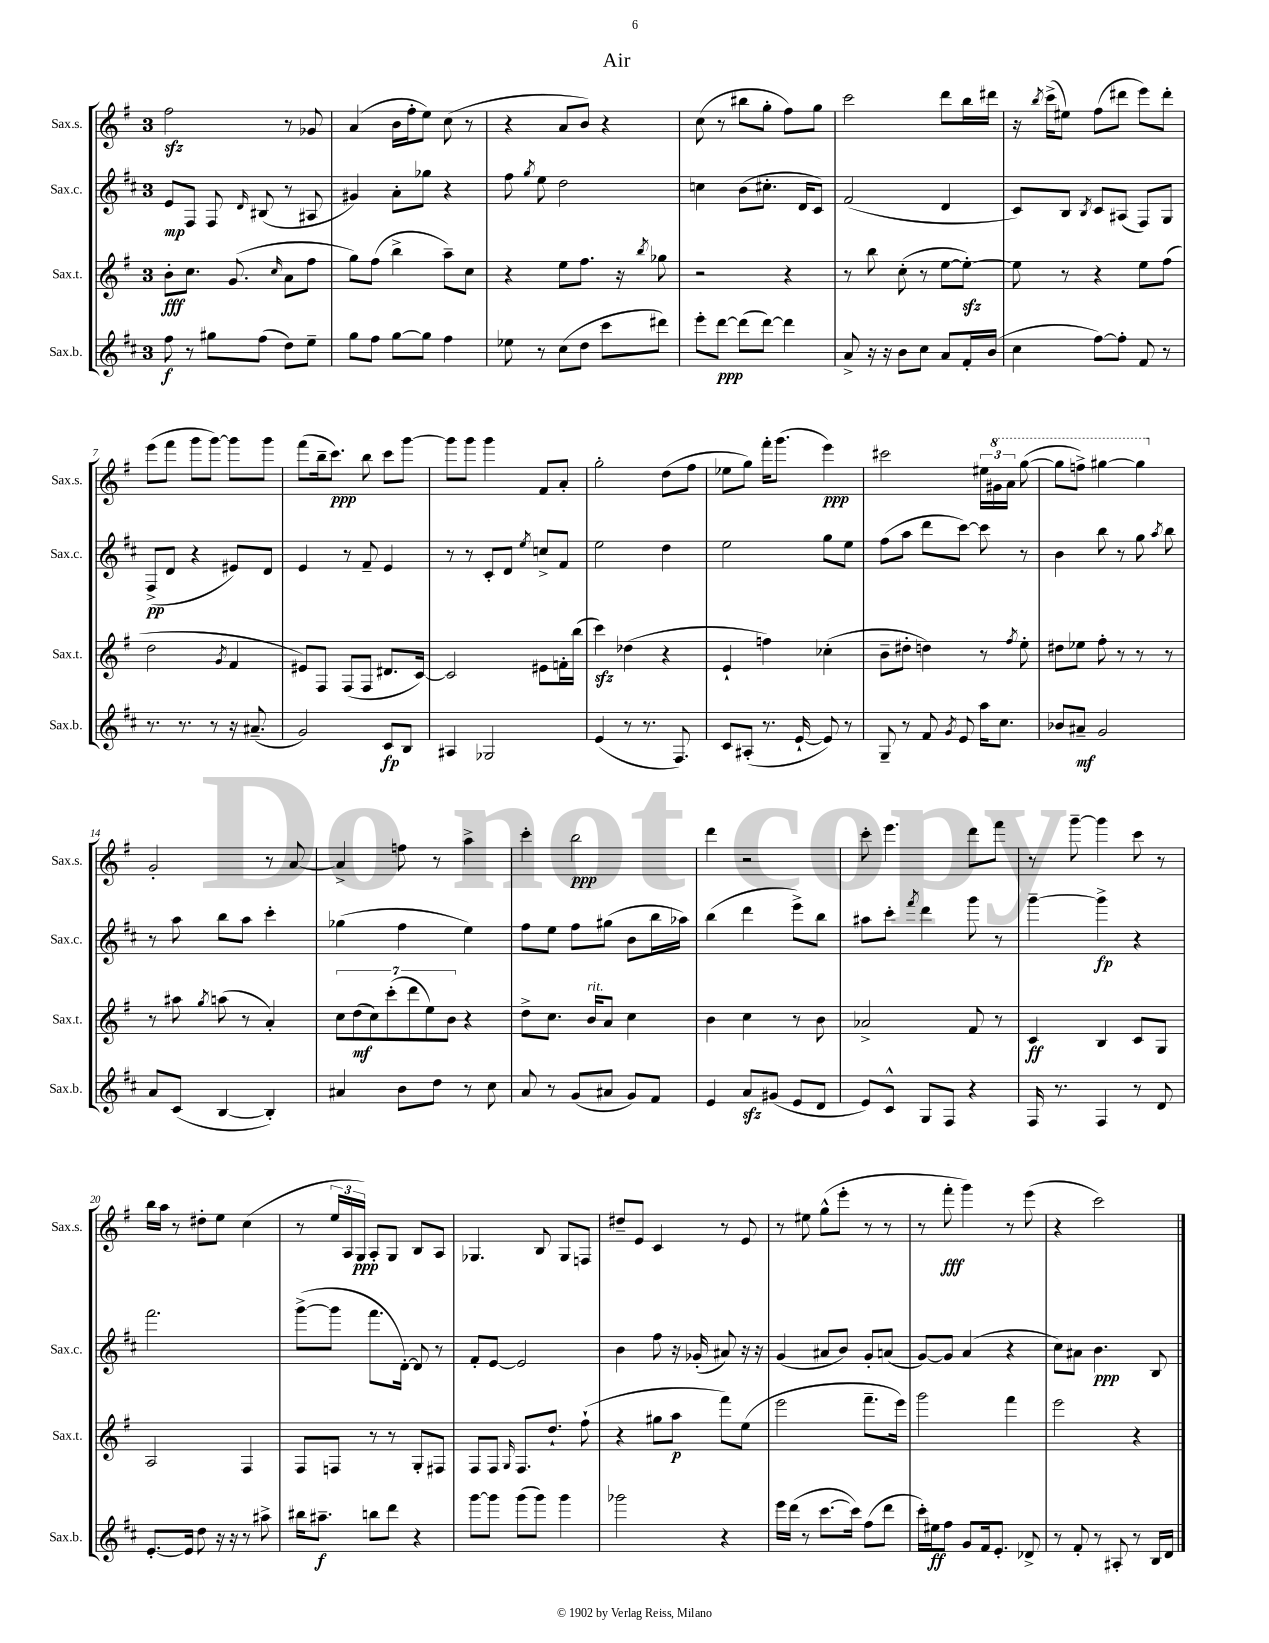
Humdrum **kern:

**kern	**dynam	**kern	**dynam	**kern	**dynam	**kern	**dynam
*part4	*part4	*part3	*part3	*part2	*part2	*part1	*part1
*staff4	*staff4	*staff3	*staff3	*staff2	*staff2	*staff1	*staff1
*I"Sax.b.	*	*I"Sax.t.	*	*I"Sax.c.	*	*I"Sax.s.	*
*I'Sax.b.	*	*I'Sax.t.	*	*I'Sax.c.	*	*I'Sax.s.	*
*clefG2	*	*clefG2	*	*clefG2	*	*clefG2	*
*k[f#c#]	*	*k[f#]	*	*k[f#c#]	*	*k[f#]	*
*M3/4	*	*M3/4	*	*M3/4	*	*M3/4	*
=1	=1	=1	=1	=1	=1	=1	=1
8ff#\	f	8b'\L	fff	8e/L	mp	2ff#zz\	.
8r	.	8.cc\J	.	8F#/J	.	.	.
8gg#X\L	.	.	.	8F#/	.	.	.
.	.	(8.g/	.	.	.	.	.
.	.	.	.	16qqd/	.	.	.
(8ff#\J	.	.	.	(8B#X/	.	.	.
.	.	16qqcc/	.	.	.	.	.
8dd\L)	.	8a\L	.	8r	.	8r	.
8ee~\J	.	8ff#\J	.	8A#X/	.	8g-X/	.
=2	=2	=2	=2	=2	=2	=2	=2
8gg\L	.	8gg\L)	.	4g#X/)	.	(4a/	.
8ff#\J	.	(8ff#\J	.	.	.	.	.
[8gg\L	.	4bb^\	.	8a'\L	.	16b\LL	.
.	.	.	.	.	.	16ff#'\J	.
8gg\J]	.	.	.	8gg-X\J	.	8ee\J)	.
4ff#\	.	8aa~\L)	.	4r	.	(8cc\	.
.	.	8cc\J	.	.	.	8r	.
=3	=3	=3	=3	=3	=3	=3	=3
8ee-X\	.	4r	.	8ff#\	.	4r	.
.	.	.	.	8qgg/	.	.	.
8r	.	.	.	8ee\	.	.	.
(8cc#\L	.	8ee\L	.	2dd\	.	8a/L	.
8dd\J	.	8.ff#\J	.	.	.	8b/J)	.
8ccc#\L	.	.	.	.	.	4r	.
.	.	16r	.	.	.	.	.
.	.	8qbb/	.	.	.	.	.
8ddd#X\J)	.	8gg-X\	.	.	.	.	.
=4	=4	=4	=4	=4	=4	=4	=4
8eee'\L	.	2r	.	4ccn\	.	(8cc\	.
[8ddd\J	ppp	.	.	.	.	8r	.
(8ddd\L]	.	.	.	(8b\L	.	8bb#X\L	.
[8ddd\J)	.	.	.	8.cc#X'\J	.	8gg'\J	.
4ddd\]	.	4r	.	.	.	8ff#\L)	.
.	.	.	.	16d/KL	.	.	.
.	.	.	.	8c#/J)	.	8gg\J	.
=5	=5	=5	=5	=5	=5	=5	=5
8a^/	.	8r	.	(2f#/	.	2ccc\	.
16r	.	8bb\	.	.	.	.	.
16r	.	.	.	.	.	.	.
8b\L	.	(8cc'\	.	.	.	.	.
8cc#\J	.	8r	.	.	.	.	.
8a/L	.	[8ee\L	.	4d/	.	8ddd\L	.
16f#'/L	.	8eezz'\J_)	.	.	.	16bb\L	.
(16b/JJ	.	.	.	.	.	16ddd#X\JJ	.
=6	=6	=6	=6	=6	=6	=6	=6
4cc#\	.	8ee\]	.	8c#/L)	.	16r	.
.	.	.	.	.	.	8qbb/	.
.	.	.	.	.	.	(16ccc^\KL	.
.	.	8r	.	8B/J	.	8ee#X\J)	.
.	.	.	.	8qB/	.	.	.
[8ff#\L)	.	4r	.	8c#/L	.	(8ff#\L	.
8ff#'\J]	.	.	.	(8A#X/J	.	8ddd#X\J	.
8f#/	.	8ee\L	.	8F#/L)	.	8eee\L)	.
8r	.	(8ff#\J	.	8G/J	.	8ddd#'\J	.
!!LO:LB:g=z
=7	=7	=7	=7	=7	=7	=7	=7
8.r	.	2dd\	.	(8F#^/L	pp	(8eee\L	.
.	.	.	.	8d/J	.	8fff#\J	.
8.r	.	.	.	.	.	.	.
.	.	.	.	4r	.	8ggg\L	.
8r	.	.	.	.	.	[8ggg\J)	.
.	.	8qg/	.	.	.	.	.
16r	.	4f#/	.	8e#X/L)	.	8ggg\L]	.
(8.a#X~/	.	.	.	.	.	.	.
.	.	.	.	8d/J	.	8ggg\J	.
=8	=8	=8	=8	=8	=8	=8	=8
2g/)	.	8e#X/L)	.	4e/	.	(8fff#\L	.
.	.	8F#/J	.	.	.	16bb~\k	.
.	.	.	.	.	.	8.ccc\J)	ppp
.	.	(8F#/L	.	8r	.	.	.
.	.	8F#/J	.	8f#~/	.	8bb\	.
8c#/L	fp	8.d#X/L	.	4e/	.	8ccc\L	.
8B/J	.	.	.	.	.	[8ggg\J	.
.	.	[16c/Jk)	.	.	.	.	.
=9	=9	=9	=9	=9	=9	=9	=9
4A#X/	.	2c/]	.	8r	.	8ggg\L]	.
.	.	.	.	8r	.	8ggg\J	.
2G-X/	.	.	.	8c#'/L	.	4ggg\	.
.	.	.	.	8d/J	.	.	.
.	.	.	.	8qee/	.	.	.
.	.	8e#X\L	.	8ccn^/L	.	8f#/L	.
.	.	16fn'\L	.	8f#/J	.	8a'/J	.
.	.	(16bb\JJ	.	.	.	.	.
=10	=10	=10	=10	=10	=10	=10	=10
(4e/	.	4ccczz\)	.	2ee\	.	2gg'\	.
8r	.	(4dd-X\	.	.	.	.	.
8.r	.	.	.	.	.	.	.
.	.	4r	.	4dd\	.	(8dd\L	.
8.F#/)	.	.	.	.	.	.	.
.	.	.	.	.	.	8ff#\J	.
=11	=11	=11	=11	=11	=11	=11	=11
8c#/L	.	4e`/	.	2ee\	.	8ee-X\L	.
(8A#X'/J	.	.	.	.	.	8gg\J)	.
8.r	.	4ffn\)	.	.	.	16fff#'\KL	.
.	.	.	.	.	.	(8.ggg\J	.
[16e`/	.	.	.	.	.	.	.
8e/])	.	(4cc-X'\	.	8gg\L	.	4eee\)	ppp
8r	.	.	.	8ee\J	.	.	.
=12	=12	=12	=12	=12	=12	=12	=12
8G~/	.	8b~\L	.	(8ff#\L	.	2ccc#X\	.
8r	.	8dd#X'\J	.	8aa\J	.	.	.
8f#/	.	4ddn\)	.	8ddd\L	.	.	.
8qg/	.	.	.	.	.	.	.
8e/	.	.	.	[8ccc#\J)	.	.	.
16aa\KL	.	8r	.	8ccc#\]	.	24ee#X\LL	.
*	*	*	*	*	*	*8va	*
.	.	.	.	.	.	24gg#X\	.
8.cc#\J	.	.	.	.	.	.	.
.	.	.	.	.	.	24aa\JJ	.
.	.	8qff#/	.	.	.	.	.
.	.	8ee'\	.	8r	.	([8ggg\	.
=13	=13	=13	=13	=13	=13	=13	=13
8b-X/L	.	8dd#X\L	.	4b\	.	8ggg\L]	.
8a#X~/J	mf	8ee-X\J	.	.	.	8fffn^\J)	.
2g/	.	8ff#'\	.	8bb\	.	[4ggg#X\	.
.	.	8r	.	8r	.	.	.
.	.	8r	.	8gg\	.	4ggg#\]	.
.	.	.	.	8qaa/	.	.	.
.	.	8r	.	8bb\	.	.	.
!!LO:LB:g=z
=14	=14	=14	=14	=14	=14	=14	=14
*	*	*	*	*	*	*X8va	*
8a/L	.	8r	.	8r	.	2g'/	.
(8c#/J	.	8aa#X\	.	8aa\	.	.	.
.	.	8qgg/	.	.	.	.	.
[4B/	.	(8aan\	.	8bb\L	.	.	.
.	.	8r	.	8aa\J	.	.	.
4B'/])	.	4a'/)	.	4ccc#'\	.	8r	.
.	.	.	.	.	.	[8a/	.
=15	=15	=15	=15	=15	=15	=15	=15
4a#X/	.	14cc\L	.	(4gg-X\	.	4a^/]	.
.	.	(14dd\	mf	.	.	.	.
.	.	14cc\)	.	.	.	.	.
.	.	(14ccc'\	.	.	.	.	.
8b\L	.	.	.	4ff#\	.	8ffn\	.
.	.	14ddd\	.	.	.	.	.
.	.	14ee\)	.	.	.	.	.
8dd\J	.	.	.	.	.	8r	.
.	.	14b\J	.	.	.	.	.
8r	.	4r	.	4ee\)	.	4aa^\	.
8cc#\	.	.	.	.	.	.	.
=16	=16	=16	=16	=16	=16	=16	=16
8a/	.	8dd^\L	.	8ff#\L	.	4ccc'\	.
8r	.	8.cc\J	.	8ee\J	.	.	.
(8g/L	.	.	.	8ff#\L	.	2bb\	ppp
!	!	!LO:TX:a:i:t=rit.	!	!	!	!	!
.	.	16b/KL	.	.	.	.	.
8a#X/J	.	8a/J	.	(8gg#X\J	.	.	.
8g/L)	.	4cc\	.	8b\L	.	.	.
8f#/J	.	.	.	16bb\L	.	.	.
.	.	.	.	16aa-X\JJ)	.	.	.
=17	=17	=17	=17	=17	=17	=17	=17
4e/	.	4b\	.	(4bb\	.	4ddd\	.
8azz/L	.	4cc\	.	4ddd\	.	2r	.
(8g#X/J	.	.	.	.	.	.	.
8e/L	.	8r	.	8eee^\L)	.	.	.
8d/J	.	8b\	.	8bb\J	.	.	.
=18	=18	=18	=18	=18	=18	=18	=18
8e/L)	.	2a-X^/	.	8aa#X\L	.	8ccc'\	.
8c#^^/J	.	.	.	8ccc#'\J	.	4.eee\	.
.	.	.	.	8qfff#/	.	.	.
8G/L	.	.	.	4ddd\	.	.	.
8F#/J	.	.	.	.	.	.	.
4r	.	8f#/	.	8ggg\	.	8ddd\L	.
.	.	8r	.	8r	.	8fff#\J	.
=19	=19	=19	=19	=19	=19	=19	=19
16F#/	.	4c/	ff	[4ggg~\	.	8r	.
8.r	.	.	.	.	.	.	.
.	.	.	.	.	.	[8ggg~\	.
4F#/	.	4B/	.	4ggg^\]	fp	4ggg\]	.
8r	.	8c/L	.	4r	.	8ccc\	.
8d/	.	8G/J	.	.	.	8r	.
!!LO:LB:g=z
=20	=20	=20	=20	=20	=20	=20	=20
[8.e'/L	.	2A/	.	2.fff#\	.	16bb\LL	.
.	.	.	.	.	.	16aa\JJ	.
.	.	.	.	.	.	8r	.
16e/Jk]	.	.	.	.	.	.	.
8dd\	.	.	.	.	.	8dd#X'\L	.
16r	.	.	.	.	.	8ee\J	.
16r	.	.	.	.	.	.	.
8r	.	4F#/	.	.	.	(4cc\	.
8aa#X^\	.	.	.	.	.	.	.
=21	=21	=21	=21	=21	=21	=21	=21
16bb#X\KL	.	8F#/L	.	([8ggg^\L	.	8r	.
8.aa#X~\J	f	.	.	.	.	.	.
.	.	8Fn/J	.	8ggg\J]	.	24ee/LL	.
.	.	.	.	.	.	24A/	.
.	.	.	.	.	.	24G/JJ)	ppp
8bbn\L	.	8r	.	8.fff#\L	.	8A'/L	.
8ddd\J	.	8r	.	.	.	8G/J	.
.	.	.	.	[16d'\Jk)	.	.	.
4r	.	8G'/L	.	8d/]	.	8B/L	.
.	.	8F#X/J	.	8r	.	8A/J	.
=22	=22	=22	=22	=22	=22	=22	=22
[8ggg\L	.	8F#/L	.	8f#'/L	.	4.G-X/	.
8ggg\J]	.	8F#/J	.	[8e/J	.	.	.
.	.	16qqG/	.	.	.	.	.
(8ggg\L	.	8.F#/L	.	2e/]	.	.	.
8ggg\J)	.	.	.	.	.	8B/	.
.	.	8.dd`/J	.	.	.	.	.
4ggg\	.	.	.	.	.	8G-/L	.
.	.	(8ff#`\	.	.	.	8Fn/J	.
=23	=23	=23	=23	=23	=23	=23	=23
2ggg-X\	.	4r	.	4b\	.	8dd#X~/L	.
.	.	.	.	.	.	8e/J	.
.	.	8gg#X\L	.	8ff#\	.	4c/	.
.	.	8aa\J	p	16r	.	.	.
.	.	.	.	(16g-X'/	.	.	.
4r	.	8fff#\L)	.	8a#X/)	.	8r	.
.	.	(8ee\J	.	16r	.	8e/	.
.	.	.	.	16r	.	.	.
=24	=24	=24	=24	=24	=24	=24	=24
16eee\LL	.	2eee\	.	(4g/	.	8r	.
(16ddd\JJ	.	.	.	.	.	.	.
8r	.	.	.	.	.	8ee#X\	.
[8.ccc#\L	.	.	.	8a#X/L	.	(8gg^^\L	.
.	.	.	.	8b/J)	.	8eee'\J	.
16ccc#\Jk])	.	.	.	.	.	.	.
(8ff#\L	.	8.fff#~\L	.	8g'/L	.	8r	.
8ddd\J	.	.	.	(8an/J	.	8r	.
.	.	16eee\Jk)	.	.	.	.	.
=25	=25	=25	=25	=25	=25	=25	=25
16ccc#'\LL)	.	2ggg\	.	[8g/L)	.	8r	.
16ee#X\J	ff	.	.	.	.	.	.
8ff#\J	.	.	.	8g/J]	.	8fff#'\	fff
8g/L	.	.	.	(4a/	.	4ggg\)	.
16f#/k	.	.	.	.	.	.	.
8.e'/J	.	.	.	.	.	.	.
.	.	4fff#\	.	4r	.	8r	.
8d-X^/	.	.	.	.	.	(8eee\	.
=26	=26	=26	=26	=26	=26	=26	=26
8r	.	2eee\	.	8cc#\L)	.	4r	.
8f#'/	.	.	.	8a#X\J	.	.	.
8r	.	.	.	4.b\	ppp	2ccc\)	.
8A#X'/	.	.	.	.	.	.	.
8r	.	4r	.	.	.	.	.
16B/LL	.	.	.	8B/	.	.	.
16d/JJ	.	.	.	.	.	.	.
==	==	==	==	==	==	==	==
*-	*-	*-	*-	*-	*-	*-	*-
